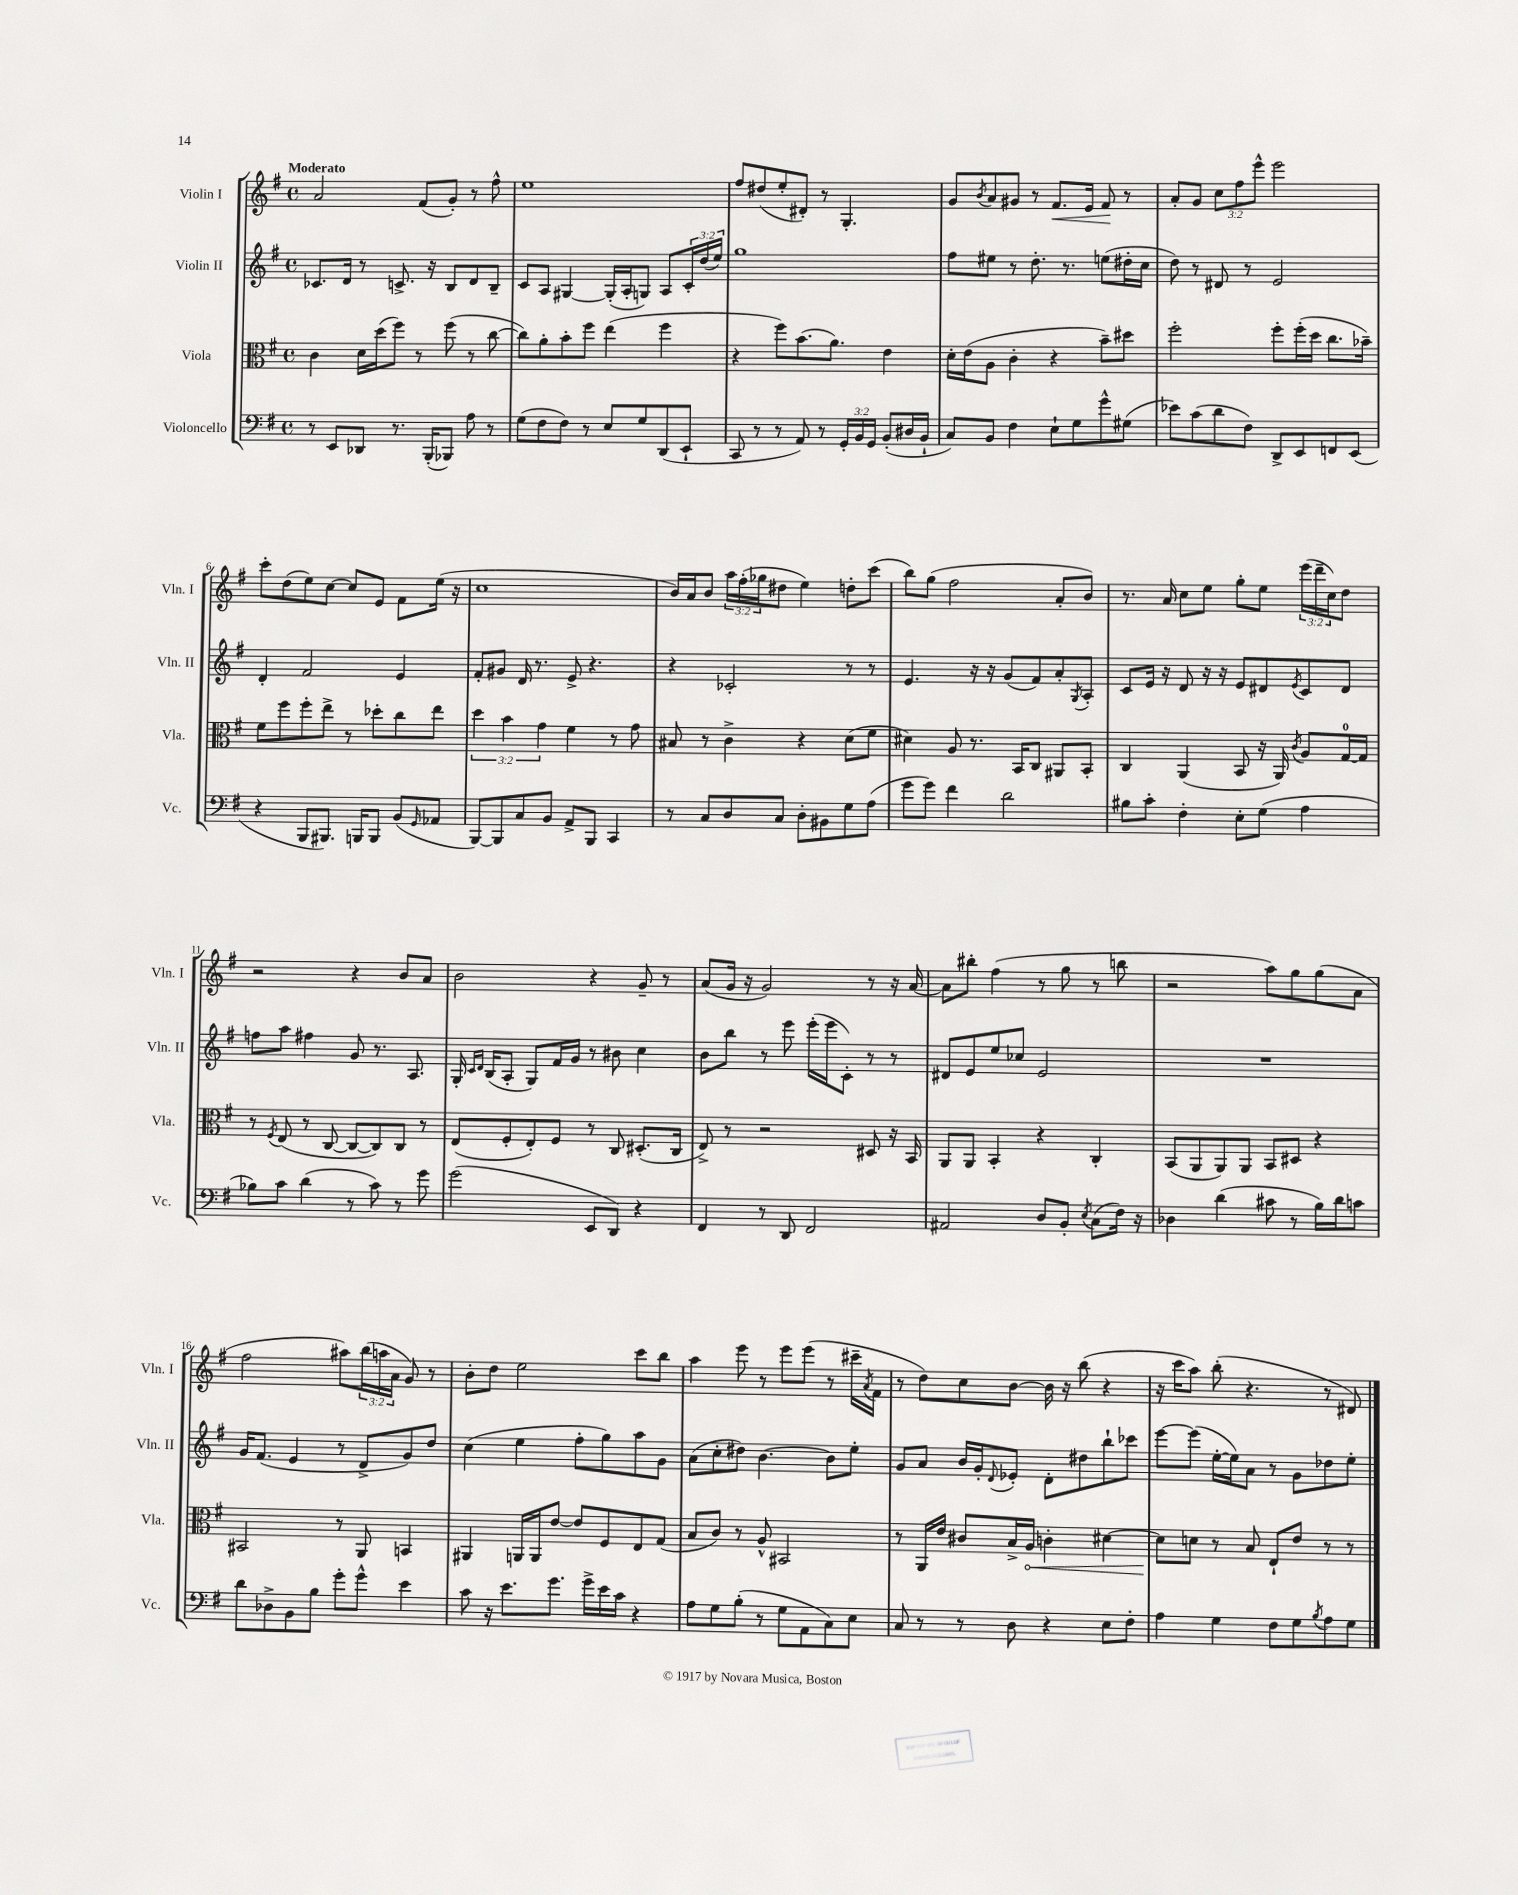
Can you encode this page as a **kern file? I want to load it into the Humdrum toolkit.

**kern	**kern	**dynam	**kern	**kern	**dynam
*part4	*part3	*part3	*part2	*part1	*part1
*staff4	*staff3	*staff3	*staff2	*staff1	*staff1
*I"Violoncello	*I"Viola	*	*I"Violin II	*I"Violin I	*
*I'Vc.	*I'Vla.	*	*I'Vln. II	*I'Vln. I	*
*clefF4	*clefC3	*	*clefG2	*clefG2	*
*k[f#]	*k[f#]	*	*k[f#]	*k[f#]	*
*M4/4	*M4/4	*	*M4/4	*M4/4	*
*met(c)	*met(c)	*	*met(c)	*met(c)	*
=1	=1	=1	=1	=1	=1
!	!	!	!	!LO:TX:a:B:t=Moderato	!
8r	4c\	.	8.c-X/L	2a/	.
8EE/L	.	.	.	.	.
.	.	.	16d/Jk	.	.
8DD-X/J	16d\LL	.	8r	.	.
.	(16dd\J	.	.	.	.
8.r	8ff#\J)	.	8.cn^/	.	.
.	8r	.	.	(8f#/L	.
(16BBB'/KL	.	.	16r	.	.
8BBB-X/J)	(8ff#\	.	8B/L	8g'/J)	.
8A\	8r	.	8d/	8r	.
8r	[8cc\	.	8B~/J	8ff#^^\	.
=2	=2	=2	=2	=2	=2
(8G\L	8cc\L])	.	8c/L	1ee	.
8F#\	8a'\	.	8A/J	.	.
8F#\J)	8b'\	.	[4G#X/	.	.
8r	8ff#\J	.	.	.	.
8E/L	(4ee\	.	(16G#'/LL]	.	.
.	.	.	16A'/J	.	.
8G/	.	.	8Gn/J)	.	.
(8DD/	4ff#\	.	8A/L	.	.
8EE`/J	.	.	24c'/L	.	.
.	.	.	(24dd/	.	.
.	.	.	24ee/JJ)	.	.
=3	=3	=3	=3	=3	=3
8CC/	4r	.	1gg	8ff#/L	.
8r	.	.	.	(8dd#X/	.
8r	8ff#\L)	.	.	8ee'/	.
8AA/)	(8.b\	.	.	8d#X'/J)	.
8r	.	.	.	8r	.
.	8.a\J)	.	.	.	.
24GG'/LL	.	.	.	4.G'/	.
24BB/	.	.	.	.	.
24GG/JJ	.	.	.	.	.
(8BB'/L	4e\	.	.	.	.
16D#X/L	.	.	.	.	.
16BB`/JJ	.	.	.	.	.
=4	=4	=4	=4	=4	=4
8C/L)	16d'\LL	.	8ff#\L	8g/L	.
.	(16e\J	.	.	.	.
.	.	.	.	8qb/	.
8BB/J	8A\J	.	8ee#X\J	8a/	.
4F#\	4c'\	.	8r	8g#X/J	.
.	.	.	8.dd'\	8r	.
!	!	!	!	!	!LO:HP:b
8E`\L	4r	.	.	8.f#/L	<
.	.	.	8.r	.	.
8G\	.	.	.	.	.
.	.	.	.	16e/Jk	.
8g^^\	8b~\L)	.	(8een\L	8f#/	.
(8G#X\J	8dd#X\J	.	16dd#X'\L	8r	[
.	.	.	16cc\JJ	.	.
=5	=5	=5	=5	=5	=5
8e-X\L)	2ff#'\	.	8dd\)	8a'/L	.
(8c\	.	.	8r	8g/J	.
8d\	.	.	8d#X/	12cc\L	.
.	.	.	.	12ff#\	.
8F#\J)	.	.	8r	.	.
.	.	.	.	12eee^^\J	.
8DD^/L	8ff#'\L	.	2e/	2eee\	.
8EE/	(16ff#'\L	.	.	.	.
.	16dd\JJ	.	.	.	.
8FFn/	8.cc\L	.	.	.	.
(8EE/J	.	.	.	.	.
.	16b-X~\Jk)	.	.	.	.
!!LO:LB:g=z
=6	=6	=6	=6	=6	=6
4r	8f#\L	.	4d'/	8ccc'\L	.
.	8ff#\	.	.	(8dd\	.
8BBB/L	8ff#'\	.	2f#/	8ee\)	.
8.BBB#X/J)	8ee^\J	.	.	[8cc\J	.
.	8r	.	.	8cc/L]	.
16BBBn/KL	.	.	.	.	.
8BBB/J	8dd-X'\L	.	.	8e/J	.
(8BB/L	8cc\	.	4e/	8f#\L	.
16qqGG/	.	.	.	.	.
8AA-X/J	8ee\J	.	.	(16ee\Jk	.
.	.	.	.	16r	.
=7	=7	=7	=7	=7	=7
[8BBB/L)	6dd\	.	8f#'/L	1cc	.
8BBB/]	.	.	8g#X/J	.	.
.	6b\	.	.	.	.
8C/	.	.	16d/	.	.
.	.	.	8.r	.	.
.	6g\	.	.	.	.
8BB/J	.	.	.	.	.
8AA^/L	4f#\	.	8e^/	.	.
8BBB/J	.	.	4.r	.	.
4CC/	8r	.	.	.	.
.	8g\	.	.	.	.
=8	=8	=8	=8	=8	=8
8r	8B#X/	.	4r	16b/LL)	.
.	.	.	.	16a/J	.
8C/L	8r	.	.	8b/J	.
8D/	4c^\	.	2c-X'/	24aa\LL	.
.	.	.	.	(24ff#'\	.
.	.	.	.	24gg-X\J	.
8C/J	.	.	.	8dd#X\J	.
8D'\L	4r	.	.	4ee\)	.
8BB#X\	.	.	.	.	.
8G\	(8d\L	.	8r	8ddn'\L	.
(8A\J	8f#\J	.	8r	(8ccc\J	.
=9	=9	=9	=9	=9	=9
8g\L	4d#X\)	.	4.e/	8bb\L)	.
8g\J)	.	.	.	(8gg\J	.
4f#\	8A/	.	.	2ff#\	.
.	8.r	.	16r	.	.
.	.	.	16r	.	.
2d\	.	.	(8g/L	.	.
.	16BB/KL	.	.	.	.
.	8C/J	.	8f#/)	.	.
.	8AA#X/L	.	8a'/	8a'/L	.
.	.	.	8qG/	.	.
.	8BB'/J	.	8A'/J	8b/J)	.
=10	=10	=10	=10	=10	=10
8B#X\L	4C/	.	8c/L	8.r	.
8c'\J	.	.	16e/Jk	.	.
.	.	.	16r	16a/	.
4F#'\	(4AA/	.	8d/	8cc\L	.
.	.	.	16r	8ee\J	.
.	.	.	16r	.	.
8E'\L	8BB/	.	8e/L	8gg'\L	.
(8G\J	16r	.	8d#X/	8ee\J	.
.	16AA/)	.	.	.	.
.	8qc/	.	8qe/	.	.
4A\	8A/L	.	8c/	(24eee\LL	.
.	.	.	.	24ddd~\	.
.	.	.	.	24cc\J)	.
.	[16G/L	.	8d#/J	8dd\J	.
.	16G/JJ]	.	.	.	.
!!LO:LB:g=z
=11	=11	=11	=11	=11	=11
8B-X\L)	8r	.	8ffn\L	2r	.
.	8qF#/	.	.	.	.
8c\J	(8E/	.	8aa\J	.	.
(4d\	8r	.	4ff#X\	.	.
.	[8C/	.	.	.	.
8r	8C/L_	.	8g/	4r	.
8c\)	8C/])	.	8.r	.	.
8r	8C/J	.	.	8b/L	.
.	.	.	8.A/	.	.
8g\	8r	.	.	8a/J	.
=12	=12	=12	=12	=12	=12
(2g\	(8E/L	.	16G'/	2b\	.
.	.	.	16qqc/LL	.	.
.	.	.	16qqd/JJ	.	.
.	.	.	(16B/KL	.	.
.	8F#'/	.	8A'/J	.	.
.	8E'/)	.	8G/L)	.	.
.	8F#/J	.	16f#/L	.	.
.	.	.	16g/JJ	.	.
8EE/L	8r	.	8r	4r	.
8DD/J)	8C/	.	8b#X\	.	.
4r	(8.D#X'/L	.	4cc\	8g~/	.
.	.	.	.	8r	.
.	16C/Jk	.	.	.	.
=13	=13	=13	=13	=13	=13
4FF#/	8E^/)	.	8b\L	(8a/L	.
.	8r	.	8bb\J	16g/Jk	.
.	.	.	.	16r	.
8r	2r	.	8r	2g/)	.
8DD/	.	.	8eee\	.	.
2FF#/	.	.	(16eee'\LL	.	.
.	.	.	16eee\J	.	.
.	.	.	8c'\J)	.	.
.	8D#X/	.	8r	8r	.
.	16r	.	8r	16r	.
.	16BB/	.	.	[16a/	.
=14	=14	=14	=14	=14	=14
2AA#X/	8AA/L	.	8d#X/L	8a\L]	.
.	8AA/J	.	8e/	8bb#X'\J	.
.	4BB'/	.	8ee/	(4ff#\	.
.	.	.	8cc-X/J	.	.
8D/L	4r	.	2e/	8r	.
8BB'/J	.	.	.	8gg\	.
8qE/	.	.	.	.	.
(8C\L	4C'/	.	.	8r	.
16F#\Jk)	.	.	.	8bbn\	.
16r	.	.	.	.	.
=15	=15	=15	=15	=15	=15
4D-X\	(8BB/L	.	1r	2r	.
.	8AA/	.	.	.	.
(4d\	8AA/)	.	.	.	.
.	8AA/J	.	.	.	.
8c#X\	8BB/L	.	.	8aa\L)	.
8r	8D#X/J	.	.	8gg\	.
16B\LL)	4r	.	.	(8gg\	.
16d\J	.	.	.	.	.
8cn\J	.	.	.	8a\J	.
!!LO:LB:g=z
=16	=16	=16	=16	=16	=16
8d\L	2BB#X/	.	16g/KL	2ff#\	.
.	.	.	(8.f#/J	.	.
8D-X^\	.	.	.	.	.
8BB\	.	.	4e/	.	.
8B\J	.	.	.	.	.
8g'\L	8r	.	8r	8aa#X\L)	.
8g^^\J	8AA/	.	8d^/L	(24bb\L	.
.	.	.	.	24aan\	.
.	.	.	.	24a\JJ	.
4e\	4BBn/	.	8g/)	8g/)	.
.	.	.	8dd/J	8r	.
=17	=17	=17	=17	=17	=17
8c\	4AA#X/	.	(4cc\	8b'\L	.
16r	.	.	.	8dd\J	.
8.e\L	.	.	.	.	.
.	16AAn/LL	.	4ee\	2ee\	.
.	16AA/J	.	.	.	.
8.g\J	[8e/J	.	.	.	.
.	8e/L]	.	8ff#'\L	.	.
16g^\LL	.	.	.	.	.
16e\	8F#/	.	8gg\)	.	.
16c\JJ	.	.	.	.	.
4r	8E/	.	8aa\	8ccc\L	.
.	(8G/J	.	8g\J	8bb\J	.
=18	=18	=18	=18	=18	=18
8A\L	8B/L	.	(8a\L	4aa\	.
8G\	8c/J)	.	8cc'\	.	.
(8B'\J	8r	.	8dd#X\J)	8eee\	.
8r	8A^^/	.	[4.b\	8r	.
8G\L	2BB#X/	.	.	8eee\L	.
8AA\	.	.	.	(8eee\J	.
8C\)	.	.	8b\L]	8r	.
8E\J	.	.	8ee'\J	16ccc#X~\LL	.
.	.	.	.	8qa/	.
.	.	.	.	16f#\JJ	.
=19	=19	=19	=19	=19	=19
8C/	8r	.	8g/L	8r	.
8r	16AA/LL	.	8a/J	8dd\L)	.
.	16e/JJ	.	.	.	.
8r	8c#X/L	.	16b/LL	8cc\	.
.	.	.	16g'/J	.	.
.	.	.	8qqd/	.	.
8D\	16B^/L	.	8e-X'/J	[8b\J	.
!	!	!LO:HP:b	!	!	!
.	16A/JJ	<	.	.	.
4r	4cn'\	.	8d'\L	16b\]	.
.	.	.	.	16r	.
.	.	.	8dd#X\	(8bb\	.
8E\L	[4d#X\	.	8bb`\	4r	.
8F#'\J	.	.	8ccc-X\J	.	.
=20	=20	=20	=20	=20	=20
4A\	8d#\L]	.	[8eee\L	16r	.
.	.	.	.	16ccc\KL	.
.	8dn\J	[	(8eee\J]	8aa\J)	.
4G\	8r	.	[16ee'\LL	(8bb'\	.
.	.	.	16ee\J])	.	.
.	8B/	.	8a\J	4.r	.
8F#\L	8E`/L	.	8r	.	.
8G\	8e/J	.	8g\L	.	.
8qB/	.	.	.	.	.
8A\	8r	.	8dd-X\	8r	.
8G\J	8r	.	8ee'\J	8d#X/)	.
==	==	==	==	==	==
*-	*-	*-	*-	*-	*-
